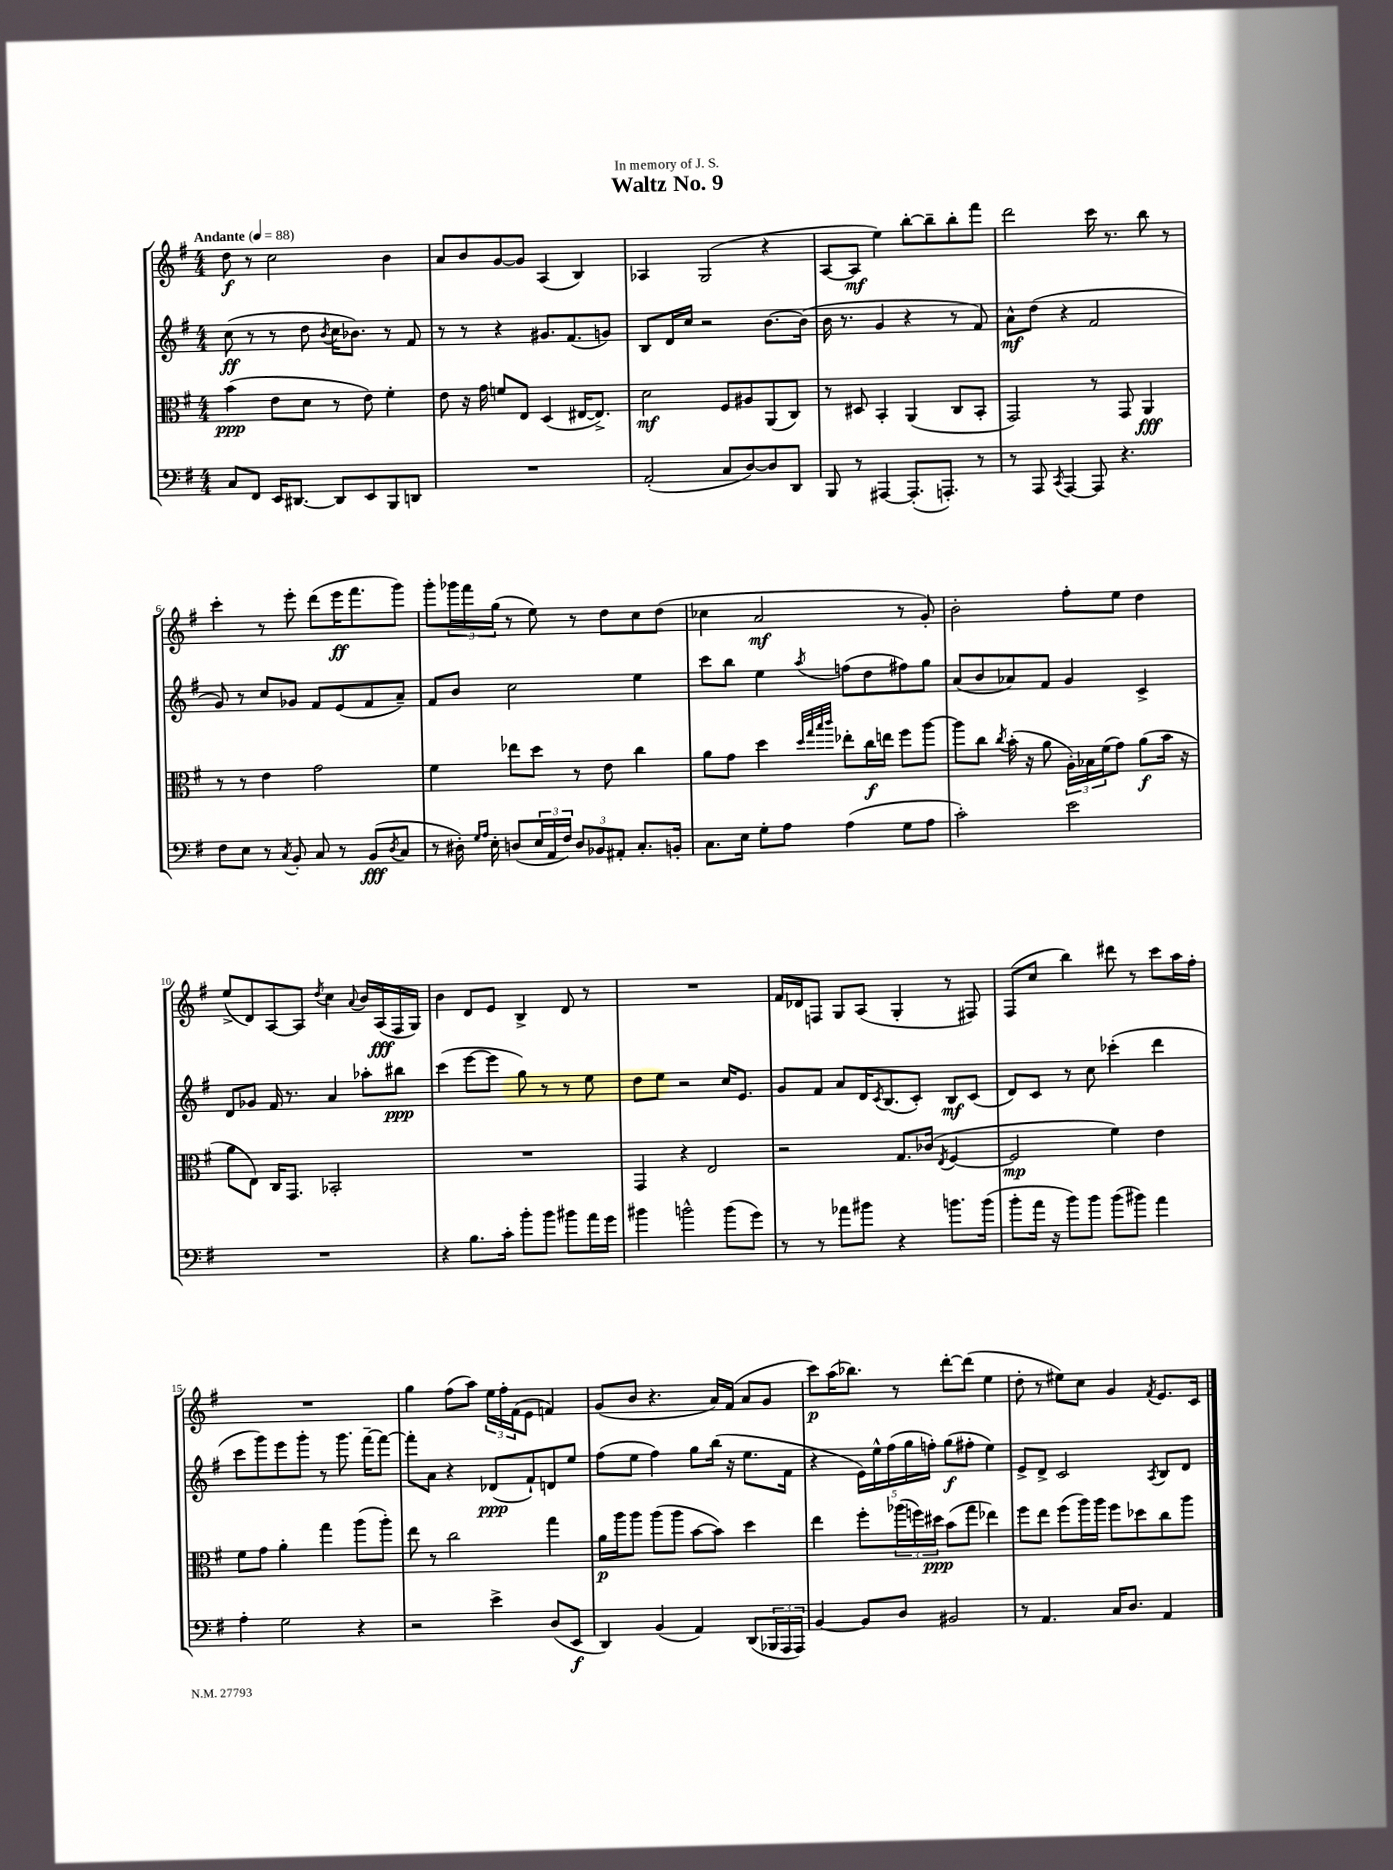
\header { title = "Waltz No. 9" dedication = "In memory of J. S." }
<<
\new StaffGroup <<
\new Staff = "s0" {
    \clef treble \key g \major \numericTimeSignature \time 4/4 \tempo "Andante" 4 = 88
    d''8\f r8 c''2 b'4 |
    a'8 b'8 g'8~ g'8 a4( b4) |
    aes4 g2( r4 |
    a8~ a8\mf e''4) b''8~-. b''8-- b''8-. fis'''8 |
    d'''2 c'''16 r8. b''8 r8 |
    c'''4-. r8 e'''8-. d'''8( e'''16\ff fis'''8. g'''8) |
    g'''8-. \tuplet 3/2 { ges'''16 fis'''16 g''16( } r8 e''8) r8 d''8 c''8 d''8( |
    ces''4 a'2\mf r8 g'8-.) |
    b'2-. fis''8-. e''8 d''4 |
    e''8->( d'8) a8~ a8 \acciaccatura { d''8 } c''4 \appoggiatura { a'8 } b'16 a16\fff( fis16 g16) |
    b'4 d'8 e'8 b4-> d'8 r8 |
    R1 |
    fis'16 des'16 f8 g8 a8( g4-. r8 fis8) |
    fis8( c''8 b''4) dis'''8 r8 c'''8 a''16 fis''16-. |
    R1 |
    g''4 fis''8( a''8) \tuplet 3/2 { e''16 fis''16-. fis'16( } e'8 f'4) |
    g'8( b'8 r4. a'16) fis'16( a'8 g'8 |
    c'''8\p) a''16( bes''8.) r8 d'''8~-. d'''8( e''4 |
    d''8-. r8 eis''8) c''8 g'4 \acciaccatura { fis'8 } e'8. c'16 \bar "|." |
}
\new Staff = "s1" {
    \clef treble \key g \major \numericTimeSignature \time 4/4
    c''8\ff( r8 r8 d''8 \acciaccatura { b'8 } c''16 bes'8.) r8 fis'8 |
    r8 r8 r4 gis'8. fis'8.( g'8) |
    b8 d'16 c''16 r2 b'8.~ b'16( |
    b'16 r8. g'4 r4 r8 fis'8) |
    a'8-^\mf d''8( r4 fis'2 |
    g'8) r8 c''8 ges'8 fis'8 e'8( fis'8 a'8--) |
    fis'8 b'8 c''2 e''4 |
    c'''8 b''8 e''4 \acciaccatura { a''8 } f''8( d''8 fis''8) g''8 |
    a'8( b'8 aes'8) fis'8 g'4 c'4-> |
    d'8 ges'8 fis'16 r8. a'4 aes''8-. bis''8\ppp |
    c'''4( e'''8~ e'''8 g''8) r8 r8 e''8 |
    d''8 e''8 r2 c''16 e'8. |
    g'8 fis'8 a'8 d'16 \acciaccatura { c'8 } b8.( c'8-.) b8\mf c'8( |
    d'8) c'8 r8 c''8 ces'''4-.( d'''4 |
    c'''8 g'''8) e'''8 g'''8-. r8 g'''8. fis'''16~-- fis'''8~ |
    fis'''8-. a'8 r4 des'8\ppp( fis'8-!) d'8 e''8 |
    fis''8( e''8 fis''4) g''8 b''16( r16 e''8. fis'16 |
    r4 \tuplet 5/4 { e'16) e''16-^ fis''16( g''16 f''16-.) } g''8\f( fis''8-. e''4) |
    e'8-> d'8-> c'2 \acciaccatura { a8 } b8 d'8 \bar "|." |
}
\new Staff = "s2" {
    \clef alto \key g \major \numericTimeSignature \time 4/4
    b'4\ppp( e'8 d'8 r8 e'8) fis'4-. |
    e'8 r16 g'16 f'8 e8 d4( eis16~ eis8.->) |
    d'2\mf fis8 ais8 a,8( c8) |
    r8 dis8 b,4-. a,4( c8 b,8-. |
    g,2) r8 g,8 a,4\fff |
    r8 r8 e'4 g'2 |
    fis'4 ees''8 d''8 r8 e'8 c''4 |
    a'8 g'8 d''4 \grace { d''32 g''32 b''32 c'''32 } ees''8-. c''16\f e''16 fis''8 a''8~ |
    a''8 c''8 \acciaccatura { c''8 } b'16-.( r16 a'8 \tuplet 3/2 { a16-.) bes16 fis'16( } g'8) a'8\f( b'16 r16 |
    a'8 e8) c16 g,8. bes,2-. |
    R1 |
    g,4 r4 e2 |
    r2 g8. ces'16( \acciaccatura { e8 } fis4~ |
    fis2\mp fis'4) e'4 |
    fis'8 g'8 a'4-. g''4 a''8( a''8-.) |
    e''8 r8 c''2 g''4 |
    a'16\p a''16 a''8 a''8( a''8 b'8~ b'8) d''4 |
    e''4 fis''8-. \tuplet 3/2 { aes''16( f''16) dis''16\ppp } b'8( g''8 ees''4) |
    fis''8 e''8 fis''8( a''16) a''16 fis''8 des''8 c''8 a''8 \bar "|." |
}
\new Staff = "s3" {
    \clef bass \key g \major \numericTimeSignature \time 4/4
    c8 fis,8 e,16 dis,8.~ dis,8 e,8 b,,8 d,8 |
    R1 |
    a,2-.( c8 d8~) d8 d,8 |
    b,,8 r8 ais,,4~ ais,,8.-.( a,,8.-.) r8 |
    r8 a,,8 \acciaccatura { c,8 } a,,4~ a,,8 r4. |
    fis8 e8 r8 \acciaccatura { c8 } b,8-. c8 r8 b,8\fff( \acciaccatura { d8 } c8 |
    r8 dis16-.) \grace { g16 a16 } e16-. d8( \tuplet 3/2 { e16 a,16 fis16) } \tuplet 3/2 { d8 bes,8 ais,8-. } c8.-. b,16-. |
    c8. e16 g8-. a8 a4( g8 a8 |
    c'2-.) e'2 |
    R1 |
    r4 b8. c'16-. b'8-. b'8 bis'8 a'16 g'16 |
    bis'4 b'2-^ b'8( g'8) |
    r8 r8 aes'8 bis'8 r4 b'8. b'16( |
    b'8-. a'16 r16 b'8) b'8 b'8( bis'8) a'4 |
    a4-. g2 r4 |
    r2 e'4-> d8( e,8\f |
    d,4) b,4( a,4) d,8( \tuplet 3/2 { bes,,16 a,,16 a,,16) } |
    b,4~ b,8 d8 bis,2 |
    r8 a,4. c16 d8. a,4 \bar "|." |
}
>>
>>
